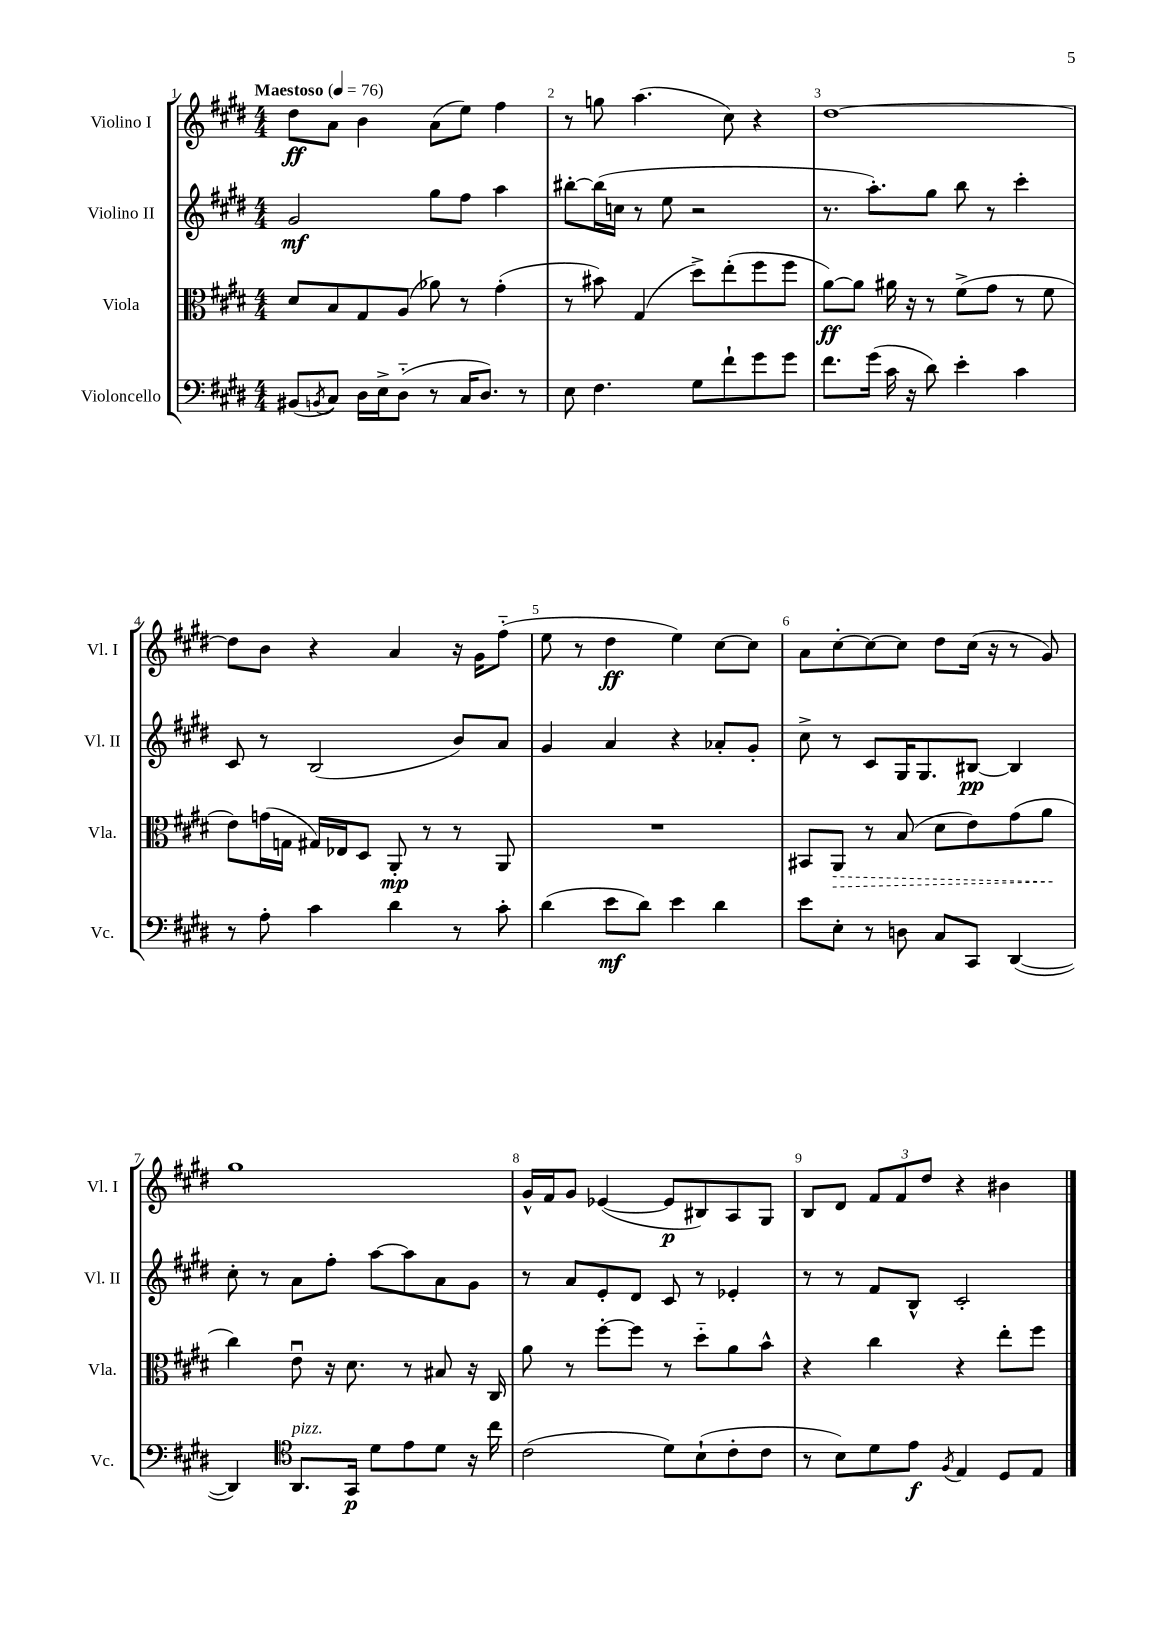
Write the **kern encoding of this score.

**kern	**kern	**kern	**kern
*staff4	*staff3	*staff2	*staff1
*clefF4	*clefC3	*clefG2	*clefG2
*k[f#c#g#d#]	*k[f#c#g#d#]	*k[f#c#g#d#]	*k[f#c#g#d#]
*M4/4	*M4/4	*M4/4	*M4/4
*MM76	*MM76	*MM76	*MM76
(8BB#	8d#	2g#	8dd#
8qBB	.	.	.
8C#)	8B	.	8a
16D#	8G#	.	4b
16E^	.	.	.
(8D#'~	(8A	.	.
8r	8a-)	8gg#	(8a
16C#	8r	8ff#	8ee)
8.D#)	.	.	.
.	(4g#'	4aa	4ff#
8r	.	.	.
=	=	=	=
8E	8r	[8bb#'	8r
4.F#	8b#)	(16bb#]	8gg
.	.	16cc	.
.	(4G#	8r	(4.aa
.	.	8ee	.
8G#	8dd#^)	2r	.
8f#`	(8ee'	.	8cc#)
8g#	8ff#	.	4r
8g#	8ff#	.	.
=	=	=	=
8.f#	[8a)	8.r	[1dd#
.	8a]	.	.
(16g#	.	8.aa')	.
16c#	16a#	.	.
16r	16r	.	.
8d#)	8r	8gg#	.
4e'	(8f#^	8bb	.
.	8g#	8r	.
4c#	8r	4ccc#'	.
.	8f#	.	.
=	=	=	=
8r	8e)	8c#	8dd#]
8A'	(16g	8r	8b
.	16G	.	.
4c#	16G#)	(2B	4r
.	16E-	.	.
.	8D#	.	.
4d#	8AA'	.	4a
.	8r	.	.
8r	8r	8b)	16r
.	.	.	16g#
8c#'	8AA	8a	(8ff#'~
=	=	=	=
(4d#	1r	4g#	8ee
.	.	.	8r
8e	.	4a	4dd#
8d#)	.	.	.
4e	.	4r	4ee)
4d#	.	8a-'	[8cc#
.	.	8g#'	8cc#]
=	=	=	=
8e	8BB#	8cc#^	8a
8E'	8AA	8r	[8cc#'
8r	8r	8c#	8cc#_
8D	(8B	16G#	8cc#]
.	.	8.G#	.
8C#	8d#	.	8dd#
8CC#	8e)	[8B#	(16cc#
.	.	.	16r
([4DD#	(8g#	4B#]	8r
.	8a	.	8g#)
=	=	=	=
4DD#])	4cc#)	8cc#'	1gg#
.	.	8r	.
*clefC4	*	*	*
8.AA	8eu	8a	.
.	16r	8ff#'	.
16GG#	8.d#	.	.
8d#	.	[8aa	.
8e	8r	8aa]	.
8d#	8B#	8a	.
16r	16r	8g#	.
16cc#	16C#	.	.
=	=	=	=
(2c#	8a	8r	16g#^^
.	.	.	16f#
.	8r	8a	8g#
.	[8ff#'	8e'	([4e-
.	8ff#]	8d#	.
8d#)	8r	8c#	8e-]
(8B`	8dd#'~	8r	8B#)
8c#'	8a	4e-'	8A
8c#	8b^^	.	8G#
=	=	=	=
8r	4r	8r	8B
8B)	.	8r	8d#
8d#	4cc#	8f#	12f#
.	.	.	12f#
8e	.	8B^^	.
.	.	.	12dd#
8qF#	.	.	.
4E	4r	2c#'	4r
8D#	8ee'	.	4b#
8E	8ff#	.	.
==	==	==	==
*-	*-	*-	*-
